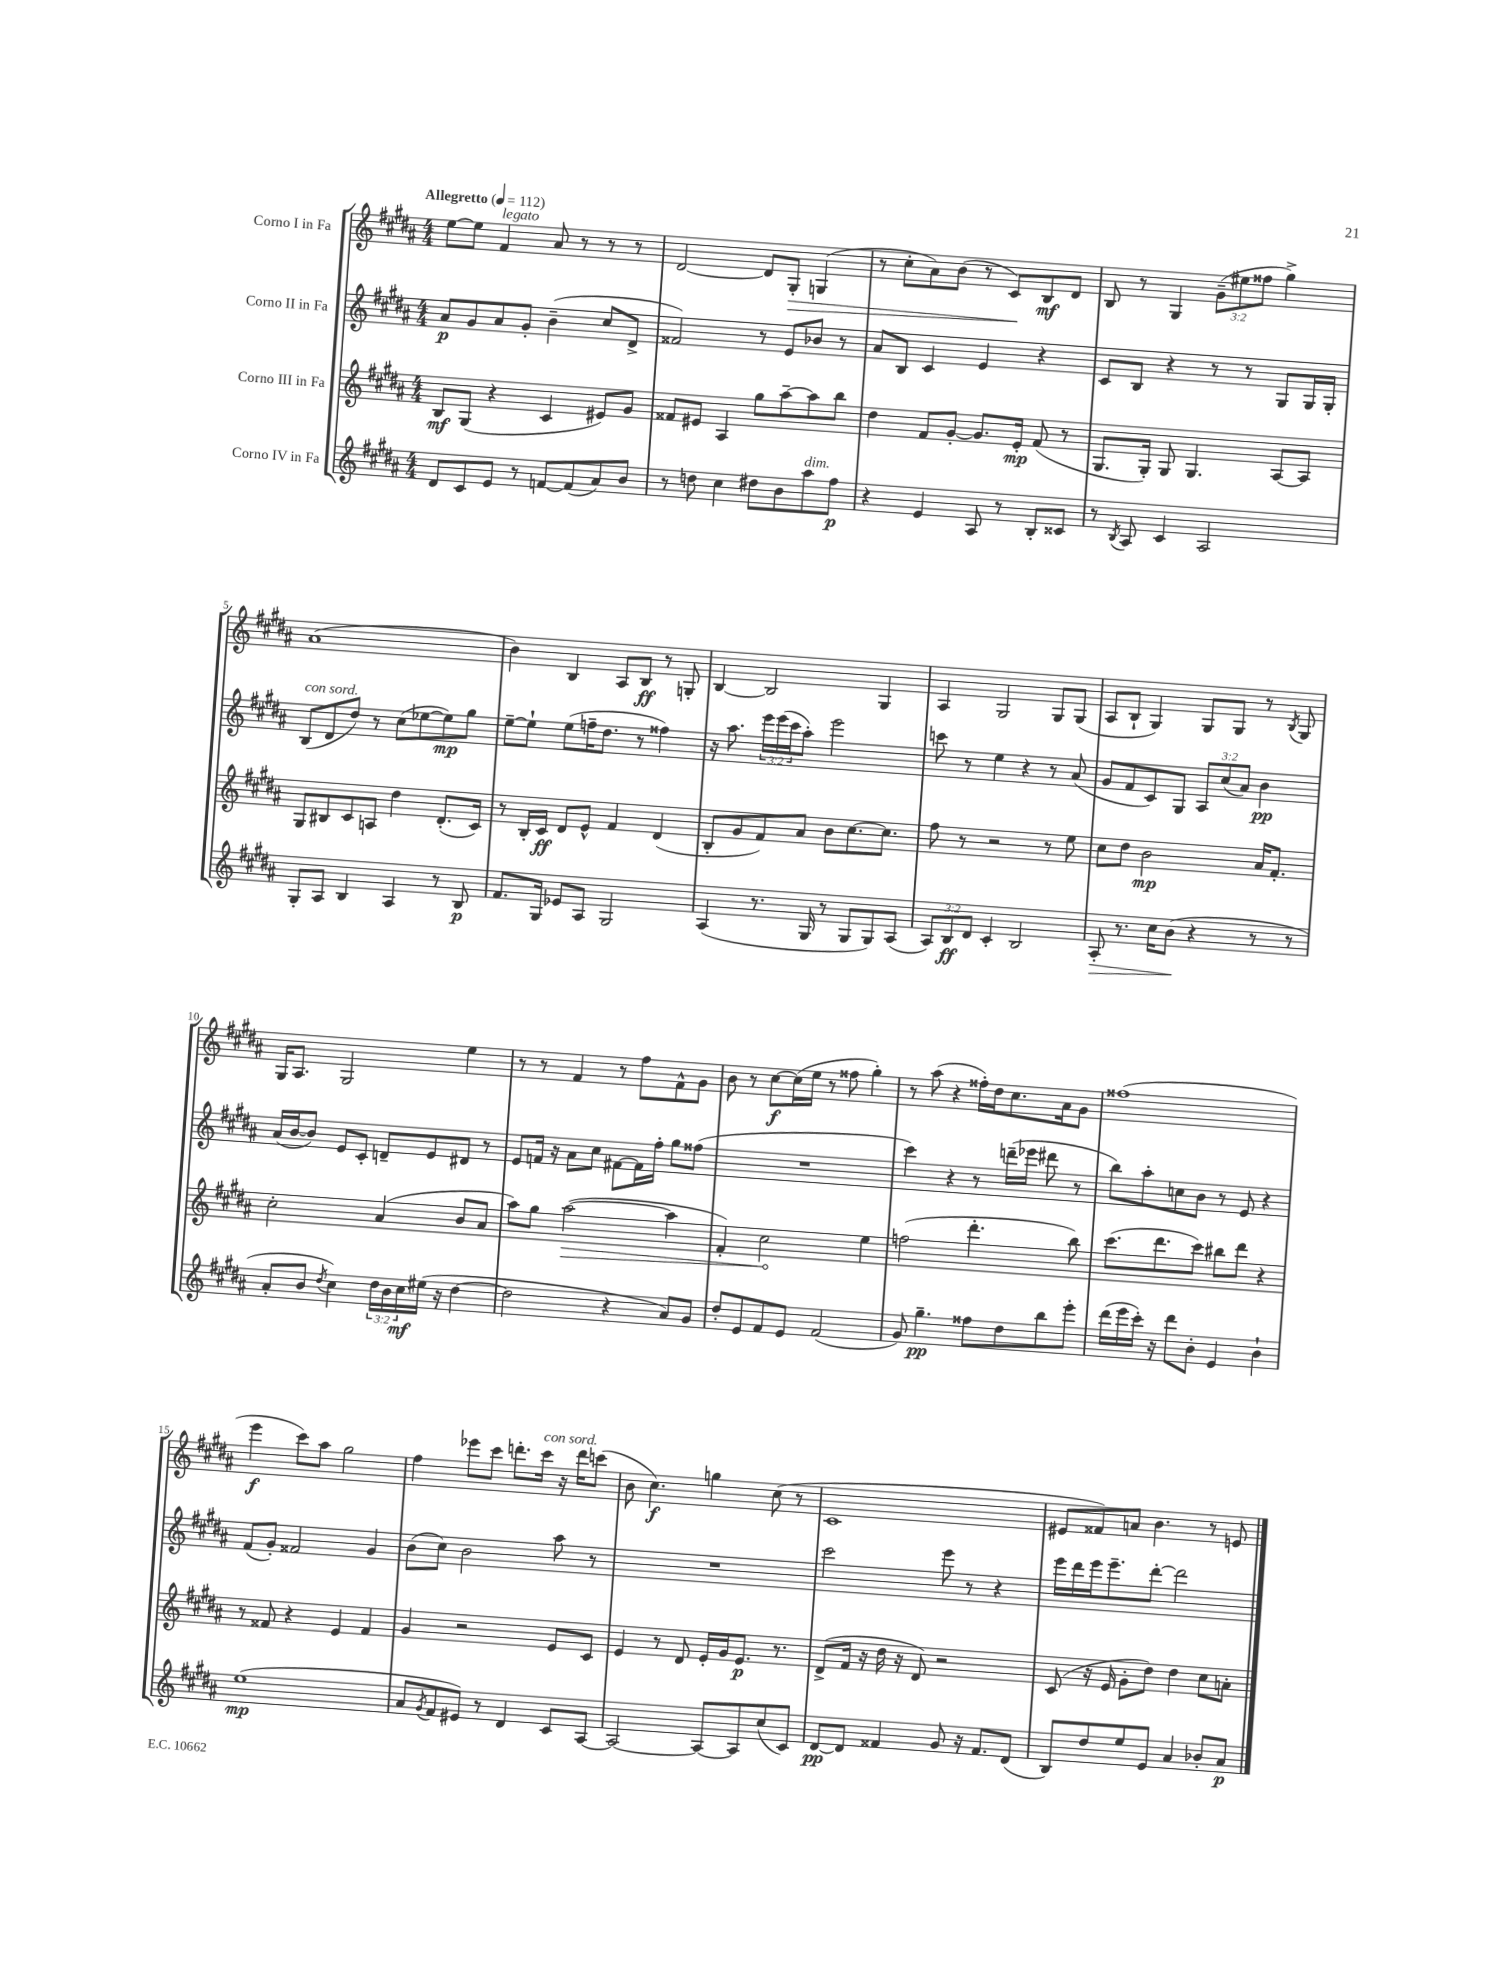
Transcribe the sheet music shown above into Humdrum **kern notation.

**kern	**kern	**kern	**kern
*staff4	*staff3	*staff2	*staff1
*clefG2	*clefG2	*clefG2	*clefG2
*k[f#c#g#d#a#]	*k[f#c#g#d#a#]	*k[f#c#g#d#a#]	*k[f#c#g#d#a#]
*M4/4	*M4/4	*M4/4	*M4/4
*MM112	*MM112	*MM112	*MM112
8d#/L	8B/L	8a#/L	[8ee\L
8c#/	(8G#/J	8g#/	8ee\]J
8e/J	4r	8a#/	4f#/
8r	.	8g#'/J	.
[8f/L	4c#/	(4b~\	8a#/
(8f/]	.	.	8r
8a#/)	8e#/L)	8cc#/L	8r
8b/J	8g#/J	8d#^/J	8r
=	=	=	=
8r	8f##/L	2f##/)	[2d#/
8dd\	8e#/J	.	.
4cc#\	4A#/	.	.
8dd#\L	8gg#\L	8r	8d#/]L
8b\	[8aa#~\	8e/L	8G#'/J
8aa#\	8aa#\]	8b-/J	(4G/
8ff#\J	8bb\J	8r	.
=	=	=	=
4r	4dd#\	8a#/L	8r
.	.	8B/J	8cc#'\L
4e/	8f#/L	4c#/	8a#\)
.	[8g#'/J	.	(8b\J
8A#/	8.g#/]L	4e/	8r
8r	.	.	8c#/L)
.	16e'/Jk	.	.
8B'/L	(8f#/	4r	8B/
8c##/J	8r	.	8d#/J
=	=	=	=
8r	8.G#/L	8c#/L	8B/
8qB/	.	.	.
8A#/	.	8B/J	8r
.	16G#'/Jk)	.	.
4c#/	8G#/	4r	4G#/
.	4.G#/	.	.
2A#/	.	8r	(12g#~\L
.	.	.	12ee#\
.	.	8r	.
.	.	.	12ff##\J
.	[8A#/L	8G#/L	4gg#^\)
.	8A#/]J	16G#/L	.
.	.	16G#'/JJ	.
=	=	=	=
8G#'/L	8G#/L	(8B/L	(1a#
8A#/J	8B#/	8d#/	.
4B/	8c#/	8dd#/J)	.
.	8A/J	8r	.
4A#/	4dd#\	(8cc#\L	.
.	.	[8ee-\	.
8r	(8.d#'/L	8ee-\])	.
8B/	.	8gg#\J	.
.	16c#/Jk)	.	.
=	=	=	=
8.f#/L	8r	[8ee~\L	4b\)
.	16B'/LL	8ee`\]J	.
16G#/Jk	16c#/JJ	.	.
8e-/L	8d#/L	(8ee\L	4B/
8A#/J	8e^^/J	16ff~\K	.
.	.	8.dd#\J	.
2G#/	4f#/	.	8A#/L
.	.	8r	8B/J
.	(4d#/	4ff##\)	8r
.	.	.	8G'/
=	=	=	=
(4A#/	8B'/L	16r	[4B/
.	.	8.aa#\	.
.	8g#/	.	.
8.r	8f#/)	24eee\LL	2B/]
.	.	(24eee\	.
.	.	24ccc#\J	.
.	8a#/J	8aa#'\J)	.
16G#/	.	.	.
8r	8b\L	2eee\	.
8G#/L	[8.cc#\	.	.
8G#/)	.	.	4G#/
.	8.cc#\]J	.	.
(8A#/J	.	.	.
=	=	=	=
12A#/L)	8ff#\	8ccc\	4A#/
12B/	.	.	.
.	8r	8r	.
12d#/J	.	.	.
4c#'/	2r	4ee\	2G#/
2B/	.	4r	.
.	8r	8r	8G#/L
.	8ee\	(8a#/	(8G#/J
=	=	=	=
8A#'/	8cc#\L	8g#/L	8A#/L
8.r	8dd#\J	8f#/	8B`/J
.	2b\	8c#/)	4G#/)
16cc#\LK	.	.	.
(8b\J	.	8G#/J	.
4r	.	12A#/L	8G#/L
.	.	(12cc#/	.
.	.	.	8G#/J
.	.	12a#/J)	.
8r	16a#/LK	4b\	8r
.	8.f#'/J	.	.
.	.	.	8qB/
8r	.	.	8G#/
=	=	=	=
8a#'/L	2cc#'\	(16a#/LL	16G#/LK
.	.	[16b/J	8.A#/J
8b/J	.	8b/]J)	.
8qdd#/	.	.	.
4cc#\)	.	8e/L	2G#/
.	.	8c#'/J	.
24dd#\LL	(4a#/	8d~/L	.
24b\	.	.	.
24cc#\	.	.	.
(16ee#\JJ	.	8e/	.
16r	.	.	.
[4dd#\	8b/L	8d#/J	4ee\
.	8a#/J	8r	.
=	=	=	=
2dd#\]	8aa#\L)	8e/L	8r
.	8gg#\J	16f/Jk	8r
.	.	16r	.
.	([2aa#\	8a#\L	4f#/
.	.	8cc#\J	.
4r	.	[8f#\L	8r
.	.	16f#\]L	8ff#\L
.	.	16ff#'\JJ	.
8a#/L)	4aa#\]	8gg#\L	8f#^^\
8g#/J	.	(8ff##\J	8g#\J
=	=	=	=
8dd#'/L	4f#'/)	1r	8b\
8e/	.	.	8r
8f#/	2cc#\	.	[8cc#\L
8e/J	.	.	(16cc#\]L
.	.	.	16ee\JJ
(2f#/	.	.	8r
.	.	.	8ff##\
.	4ee\	.	4gg#'\)
=	=	=	=
8g#/)	(2ff\	4ccc#\)	8r
4.gg#~\	.	.	(8aa#\
.	.	4r	4r
8ff##\L	4.ddd#'\	8r	16ff##'\LL)
.	.	.	16dd#\J
8dd#\	.	(16ddd~\LL	8.cc#\
.	.	16eee-\JJ	.
8bb\	.	8ddd#\	.
.	.	.	16a#\k
8eee'\J	8bb\)	8r	8g#\J
=	=	=	=
(16ddd#\LL	(8.ccc#\L	8bb\L)	(1ff##
16eee\	.	.	.
16ccc#'\JJ)	.	8aa#'\	.
16r	8.ddd#\	.	.
8ddd#\L	.	8cc\	.
8b'\J	8ccc#\J)	8b\J	.
4e/	8bb#\L	8r	.
.	8ddd#\J	8e/	.
4b`\	4r	4r	.
=	=	=	=
(1ee	8r	(8f#/L	4eee\
.	8f##/	8g#'/J)	.
.	4r	2f##/	8ccc#\L)
.	.	.	8aa#\J
.	4e/	.	2gg#\
.	4f##/	4g#/	.
=	=	=	=
8a#/L	4g#/	(8b\L	4ff#\
8qg#/	.	.	.
8f#/	.	8cc#\J)	.
8e#/J)	2r	2b\	8eee-\L
8r	.	.	8ccc#\J
4d#/	.	.	8.ddd'\L
.	.	.	16ccc#\Jk
8c#/L	8e/L	8aa#\	16r
.	.	.	16ddd\LK
[8A#/J	8c#/J	8r	(8ccc\J
=	=	=	=
2A#/_	4e/	1r	8b\
.	.	.	4.cc#\)
.	8r	.	.
.	8d#/	.	.
8A#/_L	16e'/LL	.	4gg\
.	16g#/J	.	.
8A#/]	8.e/J	.	.
(8cc#/	.	.	(8cc#\
.	8.r	.	.
8c#/J)	.	.	8r
=	=	=	=
[8d#/L	(8d#^/L	2ccc#\	1c#
8d#/]J	16f#/Jk	.	.
.	16r	.	.
4f##/	16dd#\	.	.
.	16r	.	.
.	8d#/)	.	.
8g#/	2r	8eee\	.
16r	.	8r	.
8.f##/L	.	.	.
.	.	4r	.
(8d#/J	.	.	.
=	=	=	=
8B/L)	(8c#/	16eee\LL	8e#/L
.	.	16ddd#\	.
8dd#/	16r	16eee\J	8f##/)
.	16e/	8.eee~\	.
8ee/	8g#'\L	.	8a/J
8e/J	8dd#\J)	[8ddd#'\J	4.b\
4a#/	4dd#\	2ddd#\]	.
8b-'/L	8cc#\L	.	8r
8a#/J	8a'\J	.	8e/
==	==	==	==
*-	*-	*-	*-
